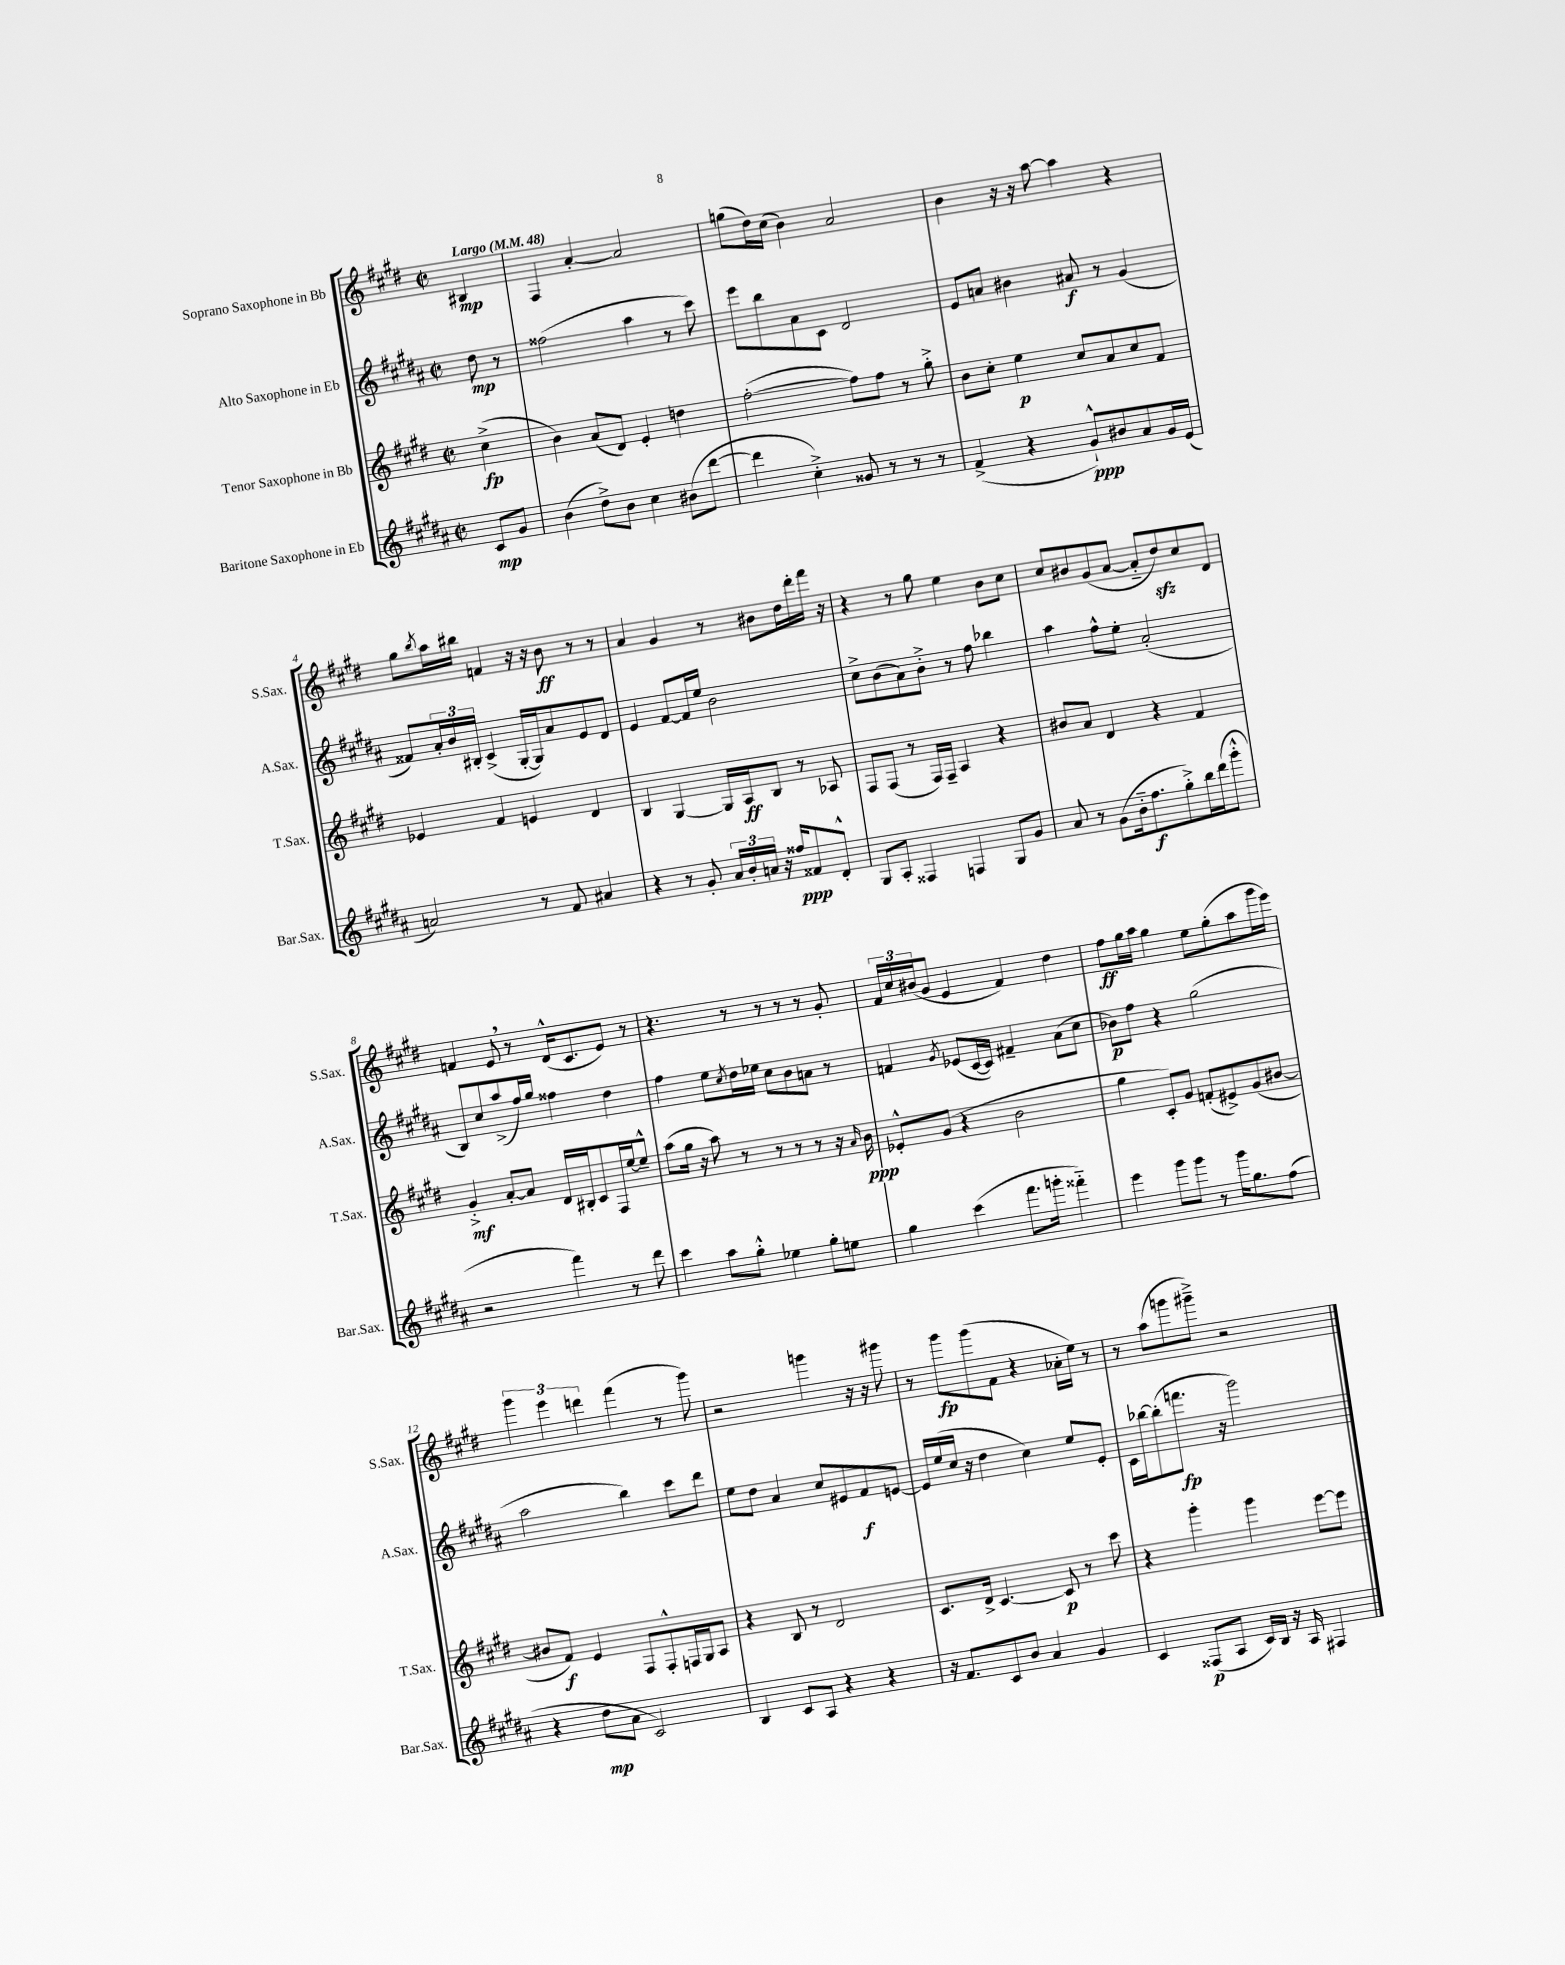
<<
\new StaffGroup <<
\new Staff = "s0" \with { instrumentName = "Soprano Saxophone in Bb" shortInstrumentName = "S.Sax." } {
    \clef treble \key e \major \defaultTimeSignature \time 2/2 \partial 4 \tempo "Largo" 4 = 48
    bis4\mp |
    fis4 a'4~-. a'2 |
    g''8( dis''16) cis''16( b'4) a'2 |
    b'4 r16 r16 a''8~ a''4 r4 |
    gis''8 \acciaccatura { b''8 } a''16 bis''16 f'4 r16 r16 b'8\ff r8 r8 |
    a'4 gis'4 r8 bis'8 dis''16 dis'''16-. fis'''16 r16 |
    r4 r8 gis''8 e''4 b'8 cis''8 |
    cis''8 bis'8 gis'8( a'8~ a'8-_ dis''8\sfz) cis''8 dis'8 |
    f'4 e'8 \breathe r8 dis'16-^( cis'8. e'8) r8 |
    r4. r8 r8 r8 r8 gis'8-. |
    \tuplet 3/2 { fis'16 cis''16 bis'16( } gis'8 e'4 fis'4) dis''4 |
    fis''8\ff gis''16 a''16 gis''4 e''8 gis''8-.( a''8 gis'''16 e'''16) |
    \tuplet 3/2 { gis'''4 e'''4 d'''4 } fis'''4( r8 gis'''8) |
    r2 g'''4 r16 r16 gis'''8 |
    r8 gis'''8\fp gis'''8( fis'8 r4 aes'16-. e''16) r8 |
    r8 a''8( g'''8 gis'''8--->) r2 \bar "|." |
}
\new Staff = "s1" \with { instrumentName = "Alto Saxophone in Eb" shortInstrumentName = "A.Sax." } {
    \clef treble \key b \major \defaultTimeSignature \time 2/2 \partial 4
    dis''8\mp r8 |
    fisis''2( ais''4 r8 cis'''8) |
    e'''8 b''8 ais'8 cis'8 dis'2 |
    e'8 a'8 bis'4 ais'8\f r8 gis'4( |
    fisis'8) \tuplet 3/2 { ais'16-. b'16 bis16-. } cis'4->( gis16~-. gis16) ais'8 e'8 dis'8 |
    e'4 fis'8~ fis'16 e''16 b'2 |
    cis''8-> b'8( ais'8) b'8-.-> r8 fis''8 bes''4 |
    ais''4 fis''8-^ e''8-. ais'2-.( |
    b8) cis''8 ais''8->( fis''16) gis''16 fisis''4 dis''4 |
    fis''4 e''8 \acciaccatura { cis''8 } dis''16 ees''16 cis''8 b'8 a'8 r8 |
    f'4 \acciaccatura { gis'8 } ees'8( cis'16~ cis'16) fis'4-- ais'8( cis''8 |
    bes'8\p) fis''8 r4 gis''2( |
    ais''2 b''4) cis'''8 dis'''8 |
    e''8 dis''8 ais'4 cis''8 eis'8 fis'8\f e'8~ |
    e'16 e''16( cis''16 r16 dis''4 cis''4) e''8 e'8-. |
    cis'16 bes''16~ bes''8-.( f'''8.\fp r16 gis'''2) \bar "|." |
}
\new Staff = "s2" \with { instrumentName = "Tenor Saxophone in Bb" shortInstrumentName = "T.Sax." } {
    \clef treble \key e \major \defaultTimeSignature \time 2/2 \partial 4
    cis''4->\fp( |
    b'4) a'8( dis'8) e'4-. d''4 |
    fis''2~-.( fis''8) fis''8 r8 gis''8-.-> |
    b'8 cis''8-. e''4\p cis''8 a'8 cis''8 fis'8 |
    ees'4 fis'4 e'4 dis'4 |
    b4 gis4~ gis16 a16\ff b8 r8 aes8 |
    fis8 fis8( r8 fis16) fis16-- a4 r4 |
    bis'8 a'8 dis'4 r4 fis'4 |
    gis'4-.->\mf a'8~-. a'8 dis'16 bis16-. cis'8 fis16 e''16~ e''8---^ |
    a''8( gis''16 r16 a''8) r8 r8 r8 r8 r16 \grace { a'16 } b'16\ppp |
    ees'8-.-^ gis'8( r4 b'2 |
    gis''4 cis'8-.) gis'8 f'8-.( eis'8->) gis'8( bis'8~ |
    bis'8 fis'8\f) e'4 fis8 fis8-.-^ f16 gis16 a8 |
    r4 b8 r8 dis'2 |
    cis'8. dis'16-> cis'4.~ cis'8\p r8 cis'''8 |
    r4 gis'''4-. gis'''4 e'''8~ e'''8 \bar "|." |
}
\new Staff = "s3" \with { instrumentName = "Baritone Saxophone in Eb" shortInstrumentName = "Bar.Sax." } {
    \clef treble \key b \major \defaultTimeSignature \time 2/2 \partial 4
    cis'8\mp gis'8 |
    b'4( dis''8->) b'8 cis''4 bis'8( dis'''8~ |
    dis'''4 cis''4-.->) gisis'8 r8 r8 r8 |
    fis'4->( r4 gis'8-!-^\ppp) bis'8 ais'8 gis'16 e'16( |
    a'2) r8 fis'8 ais'4 |
    r4 r8 gis'8-. \tuplet 3/2 { ais'16 b'16-. a'16 } r16 fisis''16\ppp fisis'8 dis'8-.-^ |
    gis8 ais8-. fisis4 f4 gis8 gis'8 |
    ais'8 r8 gis'8( b'16-_ fis''8.\f gis''8-.->) b''16 dis'''16( gis'''8-.-^ |
    r2 fis'''4) r8 dis'''8 |
    cis'''4 ais''8 gis''8-.-^ ees''4 gis''8-. e''8 |
    gis''4 cis'''4( fis'''8. g'''16-. fisis'''4-_) |
    e'''4 gis'''8 gis'''8 r8 gis'''16 gis''8. fis''8( |
    r4 dis''8\mp ais'8 cis'2) |
    b4 cis'8 ais8 r4 r4 |
    r16 fis'8. cis'8 b'8 ais'4 gis'4 |
    cis'4 fisis8\p( ais8 cis'16) b16 r16 ais16 fis4 \bar "|." |
}
>>
>>
